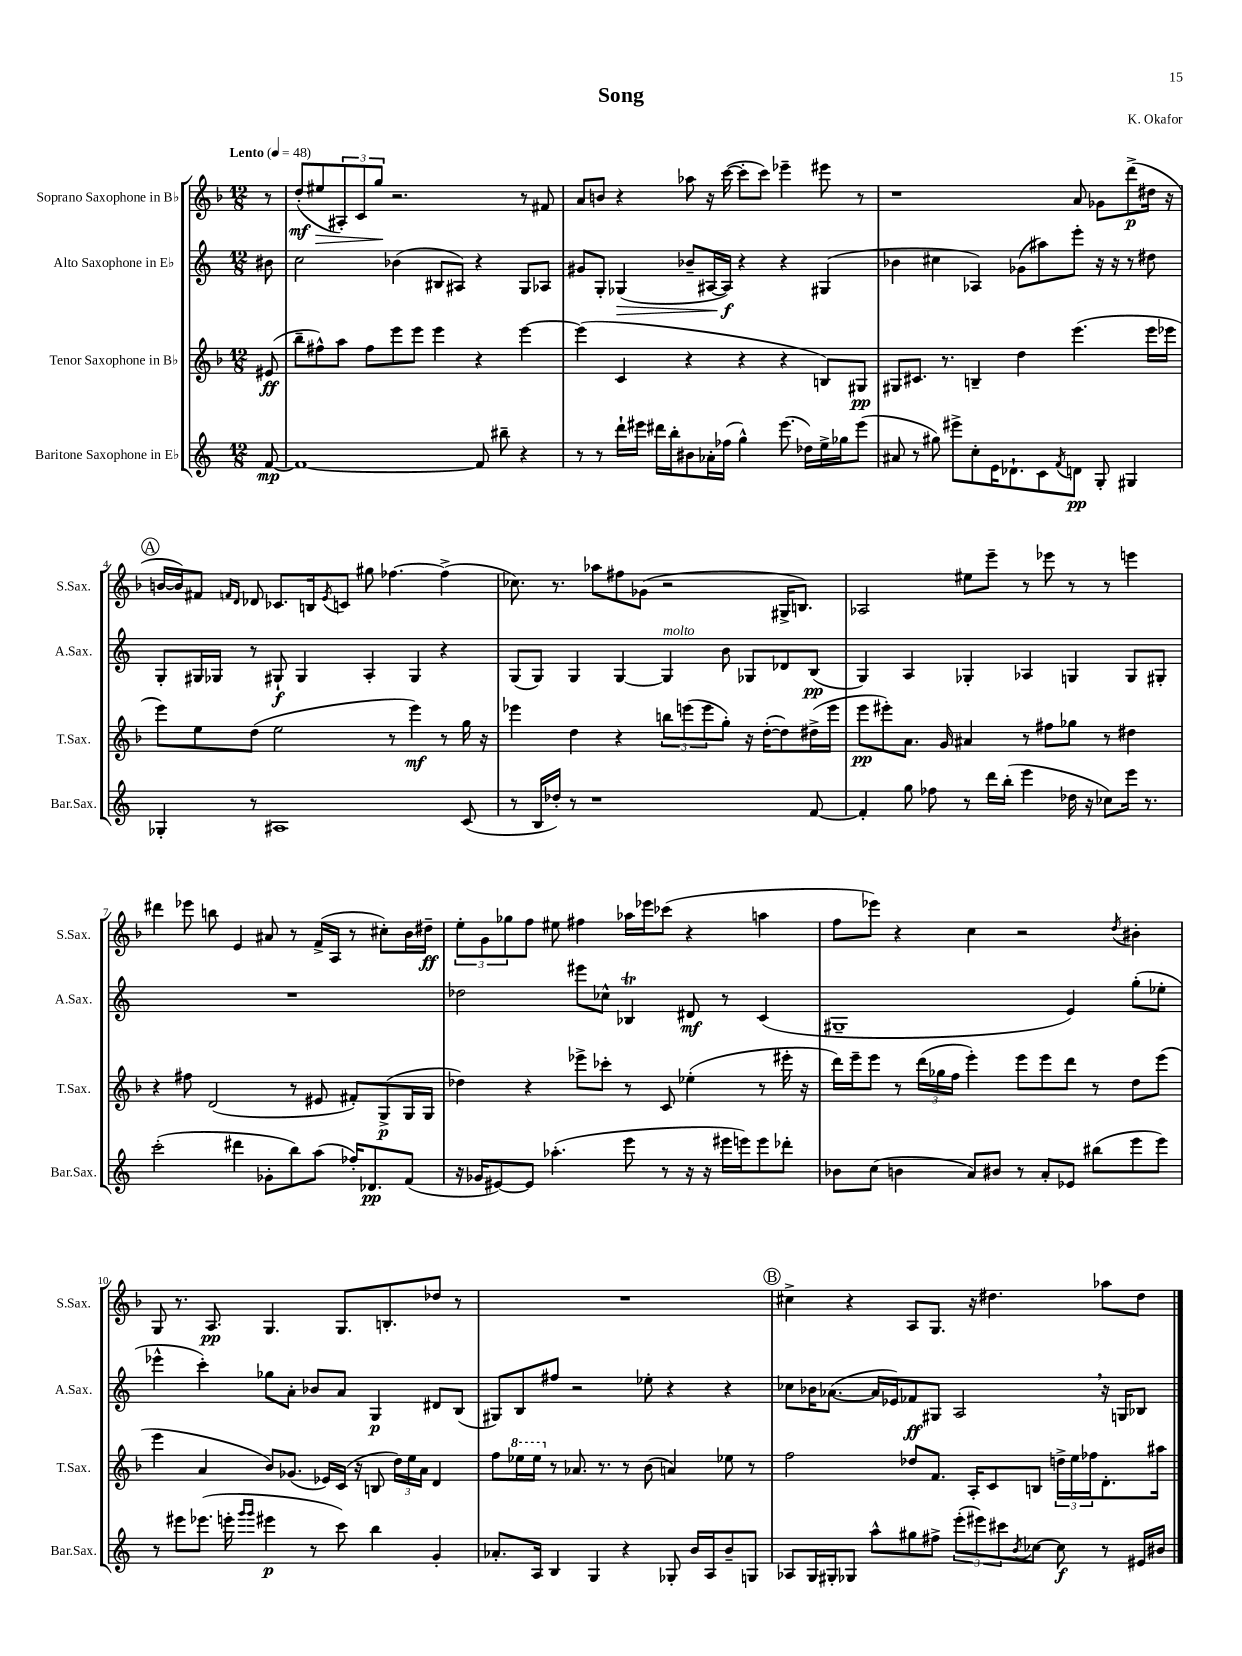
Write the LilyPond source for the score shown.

\header { title = "Song" composer = "K. Okafor" }
<<
\new StaffGroup <<
\new Staff = "s0" \with { instrumentName = "Soprano Saxophone in Bb" shortInstrumentName = "S.Sax." } {
    \clef treble \key f \major \numericTimeSignature \time 12/8 \partial 8 \tempo "Lento" 4 = 48
    r8 |
    d''8-.\mf( eis''8\> \tuplet 3/2 { ais8-.) c'8 g''8\! } r2. r8 fis'8 |
    a'8 b'8 r4 aes''8 r16 c'''16~( c'''8-. c'''8) ees'''4-- eis'''8 r8 |
    r1 a'8 ges'8 d'''8->\p( dis''16 r16 |
    \mark \markup { \circle "A" } b'16~ b'16) fis'8 \grace { f'16 d'16 } des'8 ces'8. b16 \acciaccatura { e'8 } c'8 gis''8 fes''4.~ fes''4->( |
    ces''8.) r8. aes''8 fis''8 ges'8( r2 gis16-> b8.) |
    aes2 eis''8 e'''8-- r8 ees'''8 r8 r8 e'''4 |
    dis'''4 ees'''8 b''8 e'4 ais'8 r8 f'16->( a16 r8 cis''8-.) bes'16 dis''16--\ff |
    \tuplet 3/2 { e''8-. g'8 ges''8 } f''8 eis''8 fis''4 aes''16 ees'''16 ces'''8( r4 a''4 |
    f''8 ees'''8) r4 c''4 r2 \acciaccatura { d''8 } bis'4-. |
    g8 r8. a8.\pp g4. g8. b8.-. des''8 r8 |
    R1. |
    \mark \markup { \circle "B" } cis''4-> r4 a8 g8. r16 dis''4. aes''8 dis''8 \bar "|." |
}
\new Staff = "s1" \with { instrumentName = "Alto Saxophone in Eb" shortInstrumentName = "A.Sax." } {
    \clef treble \key c \major \numericTimeSignature \time 12/8 \partial 8
    bis'8 |
    c''2 bes'4( bis8 ais8) r4 g8 aes8 |
    gis'8 g8-. ges4\>( bes'8-- ais16~ ais16\f\!) r4 r4 gis4( |
    bes'4 cis''4 aes4) ges'8( ais''8) e'''8-. r16 r16 r8 dis''8 |
    \mark \markup { \circle "A" } g8-. gis16 ges16 r8 gis8-!\f gis4 a4-. gis4 r4 |
    g8( g8) g4 g4~ g4^\markup { \italic "molto" } b'8 ges8 des'8 b8\pp( |
    g4) a4 ges4-. aes4 g4 g8 gis8-. |
    R1. |
    des''2 eis'''8 ces''8-^ bes4\trill dis'8\mf r8 c'4( |
    gis1-- e'4) g''8-.( ees''8-. |
    ees'''4-^ c'''4-.) ges''8 a'8-. bes'8 a'8 g4\p dis'8 b8( |
    gis8) b8 fis''8 r2 ees''8-. r4 r4 |
    \mark \markup { \circle "B" } ces''8 bes'16 aes'8.~( aes'16 ees'16) fes'8\ff gis8 a2 \breathe r16 g16 bes8 \bar "|." |
}
\new Staff = "s2" \with { instrumentName = "Tenor Saxophone in Bb" shortInstrumentName = "T.Sax." } {
    \clef treble \key f \major \numericTimeSignature \time 12/8 \partial 8
    eis'8\ff( |
    bes''8-- fis''8-^) a''8 fis''8 e'''8 e'''8 e'''4 r4 e'''4~ |
    e'''4( c'4 r4 r4 r4 b8) gis8\pp |
    gis8 cis'8. r8. b4-- d''4 e'''4.( e'''16 ees'''16 |
    \mark \markup { \circle "A" } e'''8) e''8 d''8( e''2 r8 e'''4\mf) r8 g''16 r16 |
    ees'''4 d''4 r4 \tuplet 3/2 { b''8 e'''8( e'''8 } g''8-.) r16 d''16~-.( d''8) dis''16->( e'''16 |
    e'''8\pp eis'''8-.) a'8. g'16 ais'4 r8 fis''8 ges''8 r8 dis''4 |
    r4 fis''8 d'2( r8 eis'8 fis'8-.) g8->\p( g16 g16 |
    des''4) r4 ees'''8-> ces'''8-. r8 c'8 ees''4-.( r8 eis'''16-. r16 |
    d'''16) e'''16-- e'''8 r8 \tuplet 3/2 { d'''16( ges''16 f''16 } e'''4-.) e'''8 e'''8 d'''8 r8 d''8 e'''8( |
    e'''4 a'4 bes'8) ges'8.( ees'16) c'16( r16 b8 \tuplet 3/2 { d''16) e''16 a'16 } d'4 |
    f''8 \ottava #1 ees'''16 ees'''16 \ottava #0 r8 aes'8. r8. r8 bes'8( a'4) ees''8 r8 |
    \mark \markup { \circle "B" } f''2 des''8 f'8. a16-. c'8 b8 \tuplet 3/2 { d''16-> e''16 fes''16 } d'8.-. ais''16 \bar "|." |
}
\new Staff = "s3" \with { instrumentName = "Baritone Saxophone in Eb" shortInstrumentName = "Bar.Sax." } {
    \clef treble \key c \major \numericTimeSignature \time 12/8 \partial 8
    f'8~\mp |
    f'1~ f'8 bis''8-- r4 |
    r8 r8 d'''16-! eis'''16 dis'''16 b''16-. bis'8 aes'16-. fes''16( g''4-^) eis'''8.( des''16) e''16-> ges''16 eis'''8( |
    ais'8 r8 gis''8) eis'''8-> c''8-. e'16 des'8.-! c'8 \acciaccatura { f'8 } d'8\pp g8-. gis4 |
    \mark \markup { \circle "A" } ges4-. r8 ais1 c'8( |
    r8 b16 des''16-.) r8 r1 f'8~ |
    f'4-. g''8 fes''8 r8 d'''16 b''16-.( e'''4 des''16 r16 ces''8) e'''16 r8. |
    c'''2-.( dis'''4 ges'8-. b''8) a''8( fes''16-.) des'8.\pp f'8( |
    r16 ges'16 eis'8~) eis'8 aes''4.-.( e'''8 r8 r16 r16 eis'''16 e'''16) e'''8 des'''8-. |
    bes'8 c''8( b'4 a'8) bis'8 r8 a'8-. ees'8 bis''8( e'''8 e'''8) |
    r8 eis'''8 ees'''8.( e'''16-. \grace { g'''16 g'''16 } eis'''4\p r8 c'''8) b''4 g'4-. |
    aes'8.-. a16 b4 g4 r4 ges8-. b'16 a16 b'8-- g8 |
    \mark \markup { \circle "B" } aes8 g16 gis16-. ges8 a''8-^ gis''8 fis''8-> \tuplet 3/2 { e'''8-.( eis'''8) cis'''8 } \acciaccatura { b'8 } ces''8~ ces''8\f r8 eis'16 bis'16 \bar "|." |
}
>>
>>
